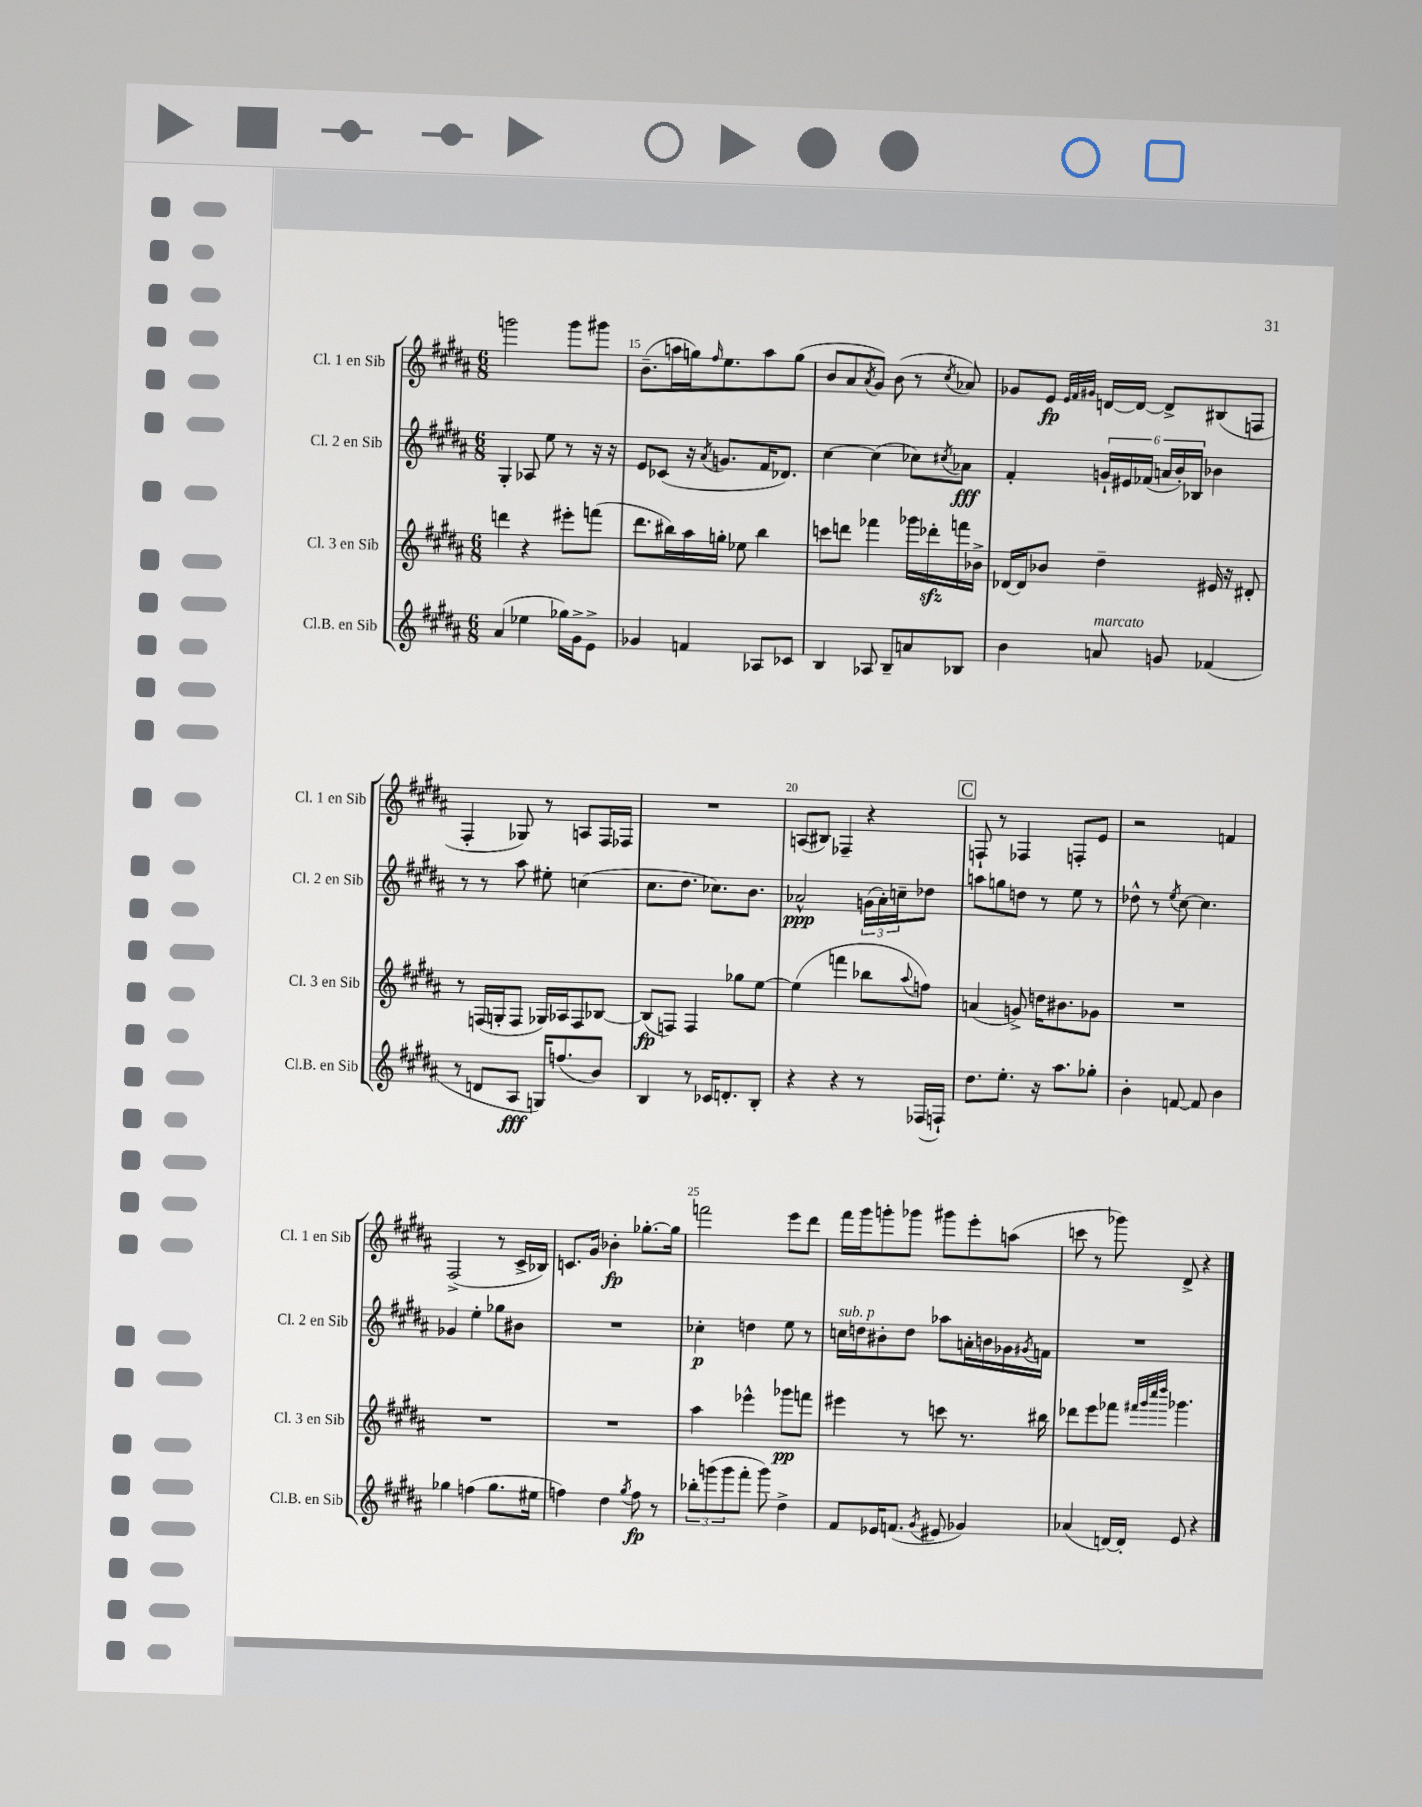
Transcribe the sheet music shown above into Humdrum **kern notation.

**kern	**dynam	**kern	**dynam	**kern	**dynam	**kern	**dynam
*part4	*part4	*part3	*part3	*part2	*part2	*part1	*part1
*staff4	*staff4	*staff3	*staff3	*staff2	*staff2	*staff1	*staff1
*I"Cl.B. en Sib	*	*I"Cl. 3 en Sib	*	*I"Cl. 2 en Sib	*	*I"Cl. 1 en Sib	*
*I'Cl.B. en Sib	*	*I'Cl. 3 en Sib	*	*I'Cl. 2 en Sib	*	*I'Cl. 1 en Sib	*
*clefG2	*	*clefG2	*	*clefG2	*	*clefG2	*
*k[f#c#g#d#a#]	*	*k[f#c#g#d#a#]	*	*k[f#c#g#d#a#]	*	*k[f#c#g#d#a#]	*
*M6/8	*	*M6/8	*	*M6/8	*	*M6/8	*
=14	=14	=14	=14	=14	=14	=14	=14
(4a#/	.	4dddn\	.	4G#'/	.	2gggn\	.
4ee-X\	.	4r	.	8A-X/	.	.	.
.	.	.	.	8ee\	.	.	.
16gg-X\LL)	.	8eee#X'\L	.	8r	.	8ggg\L	.
16g#^\J	.	.	.	.	.	.	.
8e^\J	.	(8fffn\J	.	16r	.	8ggg#X\J	.
.	.	.	.	16r	.	.	.
=15	=15	=15	=15	=15	=15	=15	=15
4g-X/	.	8.ddd#\L	.	8e/L	.	(8.b~\L	.
.	.	.	.	(8c-X/J	.	.	.
.	.	16bb#X\L)	.	.	.	16aan\L	.
4fn/	.	16aa#\	.	16r	.	16ggn\J)	.
.	.	.	.	8qa#/	.	16qqff#/	.
.	.	16ggn'\JJ	.	8.gn/L	.	8.ee\	.
.	.	8ee-X\	.	.	.	.	.
8A-X/L	.	4bb#\	.	16f#/K	.	8aa\	.
.	.	.	.	8.d-X/J)	.	.	.
8c-X/J	.	.	.	.	.	(8gg\J	.
=16	=16	=16	=16	=16	=16	=16	=16
4B/	.	8cccn\L	.	[4cc#\	.	8b/L	.
.	.	8dddn\J	.	.	.	8a#/	.
.	.	.	.	.	.	8qa#/	.
8A-X/	.	4fff-X\	.	(4cc#\]	.	8g#/J)	.
8B~/L	.	.	.	.	.	(8b\	.
8an/	.	16ggg-X\LL	.	8cc-X\L)	.	8r	.
.	.	16ddd-Xzz'\	.	.	.	.	.
.	.	.	.	8qcc#X/	.	8qcc#/	.
8B-X/J	.	16fffn\	.	8a-X\J	fff	8a-X/)	.
.	.	16b-X^\JJ	.	.	.	.	.
=17	=17	=17	=17	=17	=17	=17	=17
4b\	.	[16d-X/LL	.	4f#'/	.	8g-X/L	.
.	.	16d-/J]	.	.	.	.	.
.	.	8b-X/J	.	.	.	8e/J	fp
.	.	.	.	.	.	32qqe/LLL	.
.	.	.	.	.	.	32qqf#/	.
.	.	.	.	.	.	32qqg#X/JJJ	.
!LO:TX:a:i:t=marcato	!	!	!	!	!	!	!
8an/	.	4dd#~\	.	24gn`/LL	.	[16dn/LL	.
.	.	.	.	24e#X/	.	.	.
.	.	.	.	.	.	16d/JJ_	.
.	.	.	.	(24f-X/JJ	.	.	.
8gn/	.	.	.	24an/LL	.	8d^/L]	.
.	.	.	.	24b'/)	.	.	.
.	.	.	.	24B-X/JJ	.	.	.
(4f-X/	.	16e#X/	.	4b-X\	.	(8B#X/	.
.	.	16r	.	.	.	.	.
.	.	8d#X'/	.	.	.	8Fn/J	.
!!LO:LB:g=z
=18	=18	=18	=18	=18	=18	=18	=18
8r	.	8r	.	8r	.	4F#'/	.
8dn/L	.	(16Fn/LL	.	8r	.	.	.
.	.	16Gn'/J	.	.	.	.	.
8A#/J	fff	8F/J	.	8aa#\	.	8G-X/)	.
16Gn/KL)	.	16G-X/LL)	.	8ee#X'\	.	8r	.
(8.ffn/	.	16A-X/J	.	.	.	.	.
.	.	8F/	.	(4ccn\	.	8An/L	.
8b/J)	.	[8B-X/J	.	.	.	16F#/L	.
.	.	.	.	.	.	16F-X/JJ	.
=19	=19	=19	=19	=19	=19	=19	=19
4B/	.	(8B-/L]	fp	8.cc#\L	.	2.r	.
.	.	8Fn/J)	.	.	.	.	.
.	.	.	.	8.dd#\J	.	.	.
8r	.	4F/	.	.	.	.	.
16c-X/KL	.	.	.	8.cc-X\L)	.	.	.
8.dn'/	.	.	.	.	.	.	.
.	.	8gg-X\L	.	.	.	.	.
.	.	.	.	8.b\J	.	.	.
8B'/J	.	[8ee\J	.	.	.	.	.
=20	=20	=20	=20	=20	=20	=20	=20
4r	.	(4ee\]	.	2a-X^^/	ppp	(8An/L	.
.	.	.	.	.	.	8B#X/J)	.
4r	.	4fffn\	.	.	.	4F-X~/	.
8r	.	8bb-X\L	.	(24gn\LL	.	4r	.
.	.	.	.	24a-'\)	.	.	.
.	.	.	.	24ccn~\J	.	.	.
.	.	8qqaa#/	.	.	.	.	.
(16F-X/LL	.	8ffn\J)	.	8dd-X\J	.	.	.
16Fn`/JJ)	.	.	.	.	.	.	.
!!LO:REH:place=s1:t=C
=21	=21	=21	=21	=21	=21	=21	=21
8.dd#\L	.	(4an/	.	8aan\L	.	8Fn`/	.
.	.	.	.	8ggn\	.	8r	.
8.ee'\J	.	.	.	.	.	.	.
.	.	8gn^/)	.	8ddn\J	.	4F-X/	.
16r	.	16ddn\KL	.	8r	.	.	.
8.aa#\L	.	8.b#X\	.	.	.	.	.
.	.	.	.	8ee\	.	8Fn'/L	.
8gg-X'\J	.	8g-X\J	.	8r	.	8e/J	.
=22	=22	=22	=22	=22	=22	=22	=22
4b'\	.	2.r	.	8dd-X^^\	.	2r	.
.	.	.	.	8r	.	.	.
.	.	.	.	8qee/	.	.	.
[8fn/	.	.	.	[8cc#\	.	.	.
8f/]	.	.	.	4.cc#\]	.	.	.
4b\	.	.	.	.	.	4fn/	.
!!LO:LB:g=z
=23	=23	=23	=23	=23	=23	=23	=23
4gg-X\	.	2.r	.	4g-X/	.	(2F#^/	.
(4ffn\	.	.	.	4ee'\	.	.	.
8.gg-\L	.	.	.	8gg-X\L	.	8r	.
.	.	.	.	8b#X\J	.	16c#^/LL	.
16ee#X\Jk	.	.	.	.	.	16B-X/JJ)	.
=24	=24	=24	=24	=24	=24	=24	=24
4ffn\)	.	2.r	.	2.r	.	8.cn/L	.
.	.	.	.	.	.	16g#/Jk	.
4dd#\	.	.	.	.	.	4b-X'\	fp
8qgg#/	.	.	.	.	.	.	.
8ff\	fp	.	.	.	.	[8.gg-X'\L	.
8r	.	.	.	.	.	.	.
.	.	.	.	.	.	16gg-\Jk]	.
=25	=25	=25	=25	=25	=25	=25	=25
12bb-X'\L	.	4aa#\	.	4cc-X'\	p	2fffn\	.
(12gggn\	.	.	.	.	.	.	.
12ggg\	.	.	.	.	.	.	.
8fff#'\J	.	4eee-X^^\	.	4ddn\	.	.	.
8ggg\)	.	.	.	.	.	.	.
4dd#^\	.	8ggg-X\L	pp	8ee\	.	8eee\L	.
.	.	8fffn\J	.	8r	.	8ddd#\J	.
=26	=26	=26	=26	=26	=26	=26	=26
!	!	!	!	!LO:TX:a:i:t=sub. p	!	!	!
8f#/L	.	4eee#X\	.	16ccn\LL	.	16fff#\LL	.
.	.	.	.	16ddn\J	.	16ggg#\J	.
16e-X/K	.	.	.	8b#X'\	.	8gggn'\	.
(8.fn/J	.	.	.	.	.	.	.
.	.	8r	.	8dd\J	.	8ggg-X\J	.
8qg#/	.	.	.	.	.	.	.
8e#X/	.	8cccn\	.	8aa-X\L	.	8ggg#X\L	.
4g-X/)	.	8.r	.	16an'\L	.	8eee'\	.
.	.	.	.	16bn\	.	.	.
.	.	.	.	16g-X\	.	(8aan\J	.
.	.	.	.	8qg#X/	.	.	.
.	.	16bb#X\	.	16fn\JJ	.	.	.
=27	=27	=27	=27	=27	=27	=27	=27
(4a-X/	.	8ddd-X\L	.	2.r	.	8cccn\	.
.	.	8eee\	.	.	.	8r	.
[16dn/LL)	.	8fff-X\J	.	.	.	8ggg-X\)	.
16d'/JJ]	.	.	.	.	.	.	.
.	.	32qqfff#X/LLL	.	.	.	.	.
.	.	32qqggg#/	.	.	.	.	.
.	.	32qqcccc#/	.	.	.	.	.
.	.	32qqdddd#/JJJ	.	.	.	.	.
8e/	.	4.ggg-X\	.	.	.	8d#^/	.
4r	.	.	.	.	.	4r	.
==	==	==	==	==	==	==	==
*-	*-	*-	*-	*-	*-	*-	*-
